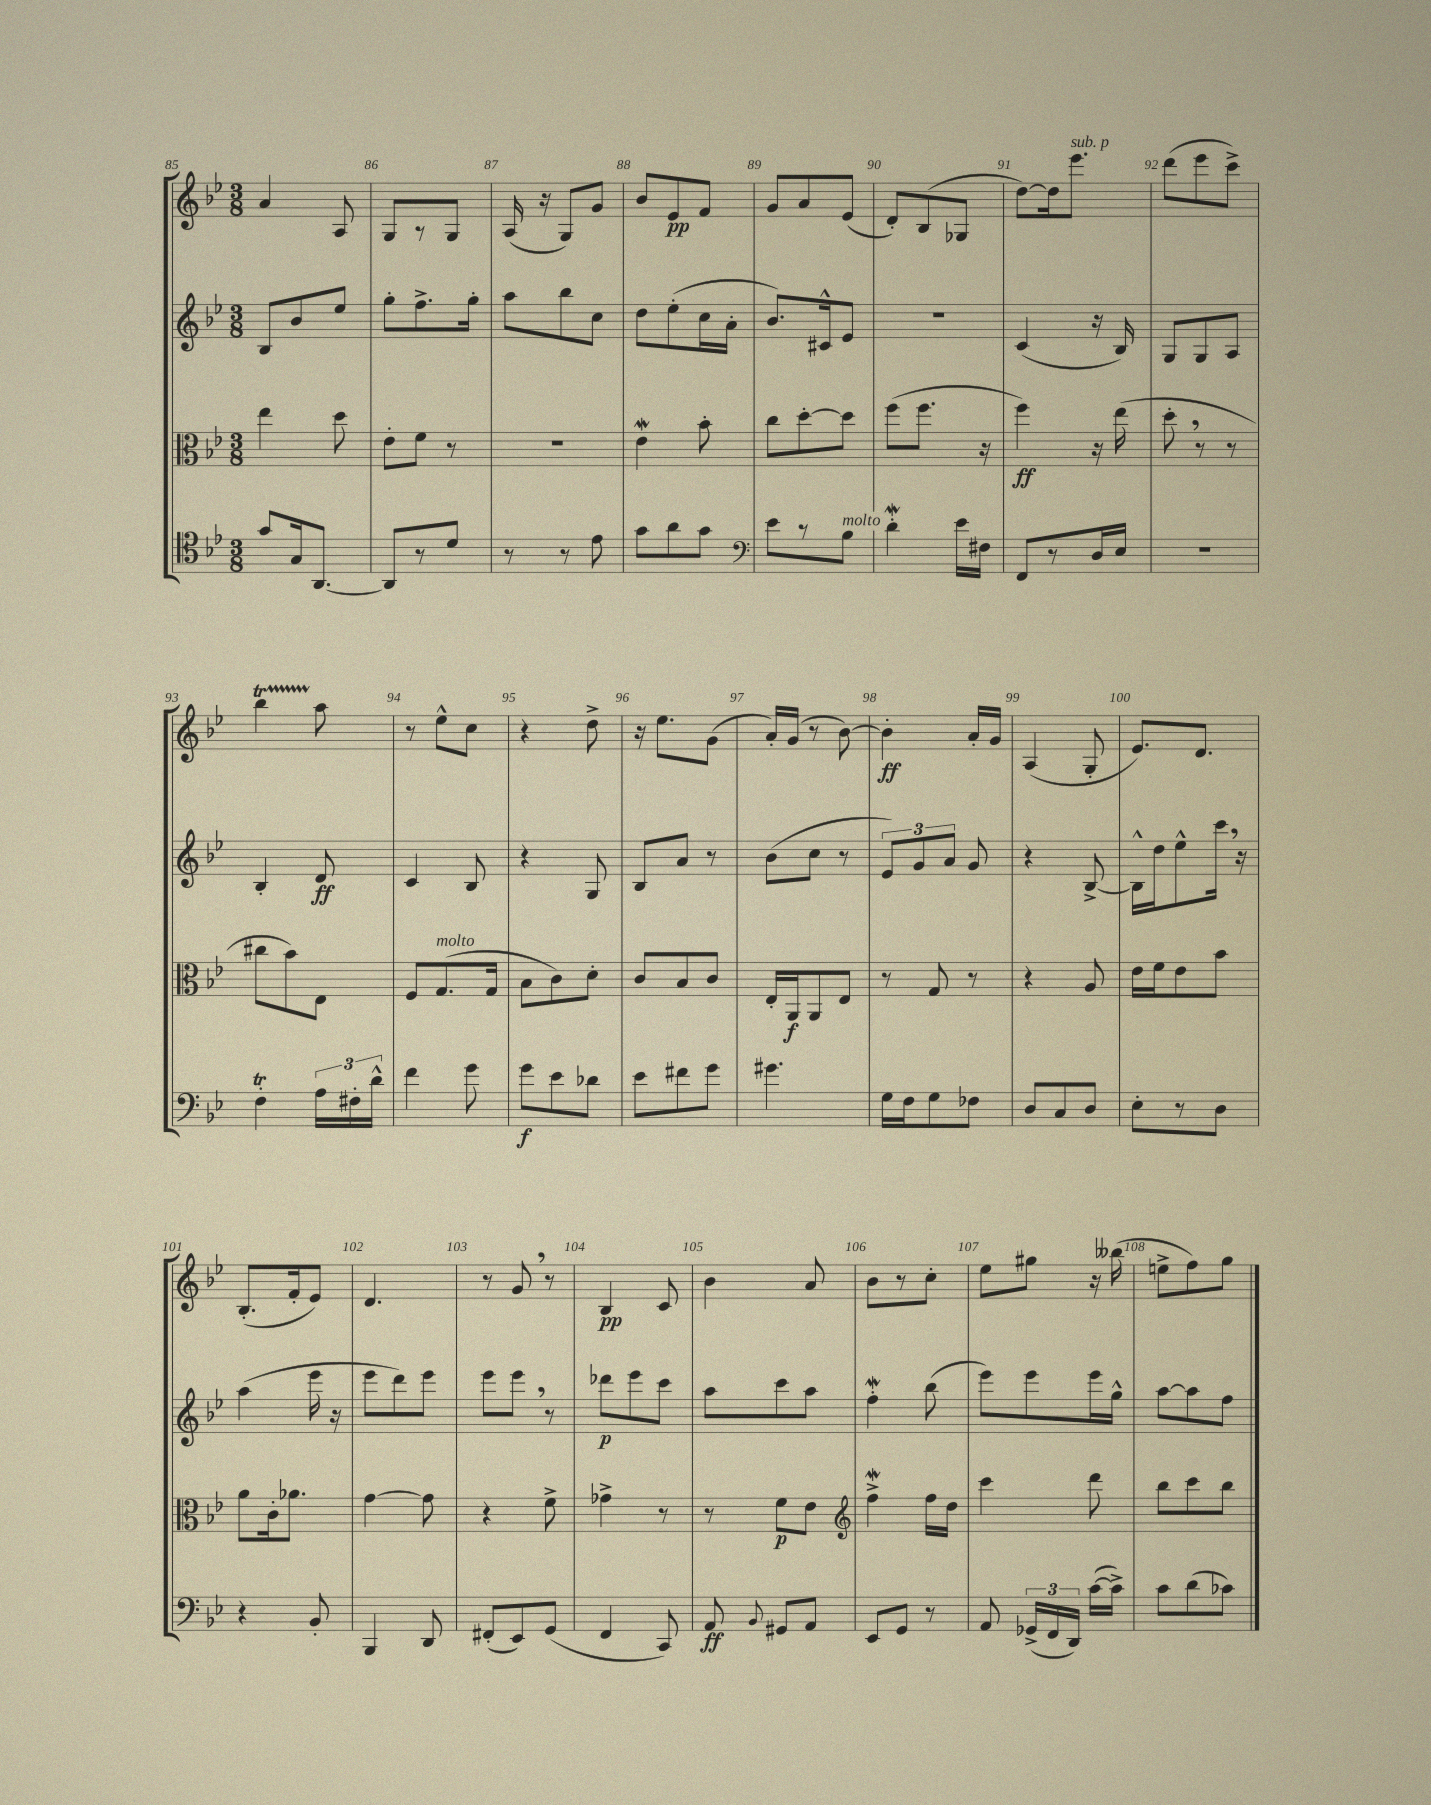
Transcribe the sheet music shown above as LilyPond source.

<<
\new StaffGroup <<
\new Staff = "s0" {
    \clef treble \key bes \major \numericTimeSignature \time 3/8
    \autoBeamOff a'4 a8 |
    g8[ r8 g8] |
    a16( r16 g8[) g'8] |
    bes'8[ ees'8\pp f'8] |
    g'8[ a'8 ees'8]( |
    d'8[-.) bes8( ges8] |
    d''8[~) d''16 ees'''8.]^\markup { \italic "sub. p" } |
    d'''8[( ees'''8 c'''8]->) |
    bes''4\startTrillSpan a''8\stopTrillSpan |
    r8 ees''8[-^ c''8] |
    r4 d''8-> |
    r16 ees''8.[ g'8]( |
    a'16[-.) g'16]( r8 bes'8~) |
    bes'4-.\ff a'16[-. g'16] |
    a4( g8-. |
    ees'8.[) d'8.] |
    bes8.[-.( f'16-. ees'8]) |
    d'4. |
    r8 g'8 \breathe r8 |
    bes4\pp c'8 |
    bes'4 a'8 |
    bes'8[ r8 c''8]-. |
    ees''8[ gis''8] r16 beses''16( |
    e''8[-> f''8) g''8] \bar "|." |
}
\new Staff = "s1" {
    \clef treble \key bes \major \numericTimeSignature \time 3/8
    \autoBeamOff bes8[ bes'8 ees''8] |
    g''8[-. f''8.-> g''16]-. |
    a''8[ bes''8 c''8] |
    d''8[ ees''8-.( c''16 a'16]-. |
    bes'8.[) cis'16-^ ees'8] |
    R4. |
    c'4( r16 bes16) |
    g8[ g8 a8] |
    bes4-. d'8\ff |
    c'4 bes8 |
    r4 g8 |
    bes8[ a'8] r8 |
    bes'8[( c''8] r8 |
    \tuplet 3/2 { ees'8[) g'8 a'8] } g'8 |
    r4 bes8~-> |
    bes16[-^ d''16 ees''8-^ c'''16] \breathe r16 |
    a''4( ees'''16 r16 |
    ees'''8[ d'''8) ees'''8] |
    ees'''8[ ees'''8] \breathe r8 |
    des'''8[\p ees'''8 c'''8] |
    a''8[ c'''8 a''8] |
    f''4-.\mordent bes''8( |
    ees'''8[) ees'''8 ees'''16 g''16]-^ |
    a''8[~ a''8 f''8] \bar "|." |
}
\new Staff = "s2" {
    \clef alto \key bes \major \numericTimeSignature \time 3/8
    \autoBeamOff ees''4 d''8 |
    ees'8[-. f'8] r8 |
    R4. |
    ees'4\mordent bes'8-. |
    c''8[ d''8~-. d''8] |
    f''8[( f''8.] r16 |
    f''4\ff) r16 ees''16( |
    d''8-. \breathe r8 r8 |
    cis''8[ bes'8) ees8] |
    f8[ g8.^\markup { \italic "molto" }( g16] |
    bes8[ c'8) d'8]-. |
    c'8[ bes8 c'8] |
    ees16[-. a,16\f a,8 ees8] |
    r8 g8 r8 |
    r4 a8 |
    ees'16[ f'16 ees'8 bes'8] |
    a'8[ c'16-. aes'8.] |
    g'4~ g'8 |
    r4 f'8-> |
    ges'4-> r8 |
    r8 f'8[\p ees'8] |
    \clef treble f''4->\mordent f''16[ d''16] |
    c'''4 d'''8 |
    bes''8[ c'''8 bes''8] \bar "|." |
}
\new Staff = "s3" {
    \clef tenor \key bes \major \numericTimeSignature \time 3/8
    \autoBeamOff g'8[ g16 a,8.]~ |
    a,8[ r8 d'8] |
    r8 r8 ees'8 |
    g'8[ a'8 g'8] |
    \clef bass ees'8[ r8 bes8]^\markup { \italic "molto" } |
    d'4-.\mordent ees'16[ fis16] |
    f,8[ r8 d16 ees16] |
    R4. |
    f4-.\trill \tuplet 3/2 { a16[ fis16-. d'16]-^ } |
    f'4 g'8 |
    g'8[\f ees'8 des'8] |
    ees'8[ fis'8 g'8] |
    gis'4. |
    g16[ f16 g8 fes8] |
    d8[ c8 d8] |
    ees8[-. r8 d8] |
    r4 bes,8-. |
    bes,,4 d,8 |
    fis,8[-.( ees,8) g,8]( |
    f,4 c,8) |
    a,8\ff \appoggiatura { bes,8 } gis,8[ a,8] |
    ees,8[ g,8] r8 |
    a,8 \tuplet 3/2 { ges,16[->( f,16 d,16]) } c'16[~( c'16]->) |
    c'8[ d'8( ces'8]) \bar "|." |
}
>>
>>
\layout { \context { \Score currentBarNumber = #85 \override BarNumber.break-visibility = ##(#f #t #t) barNumberVisibility = #all-bar-numbers-visible } }
